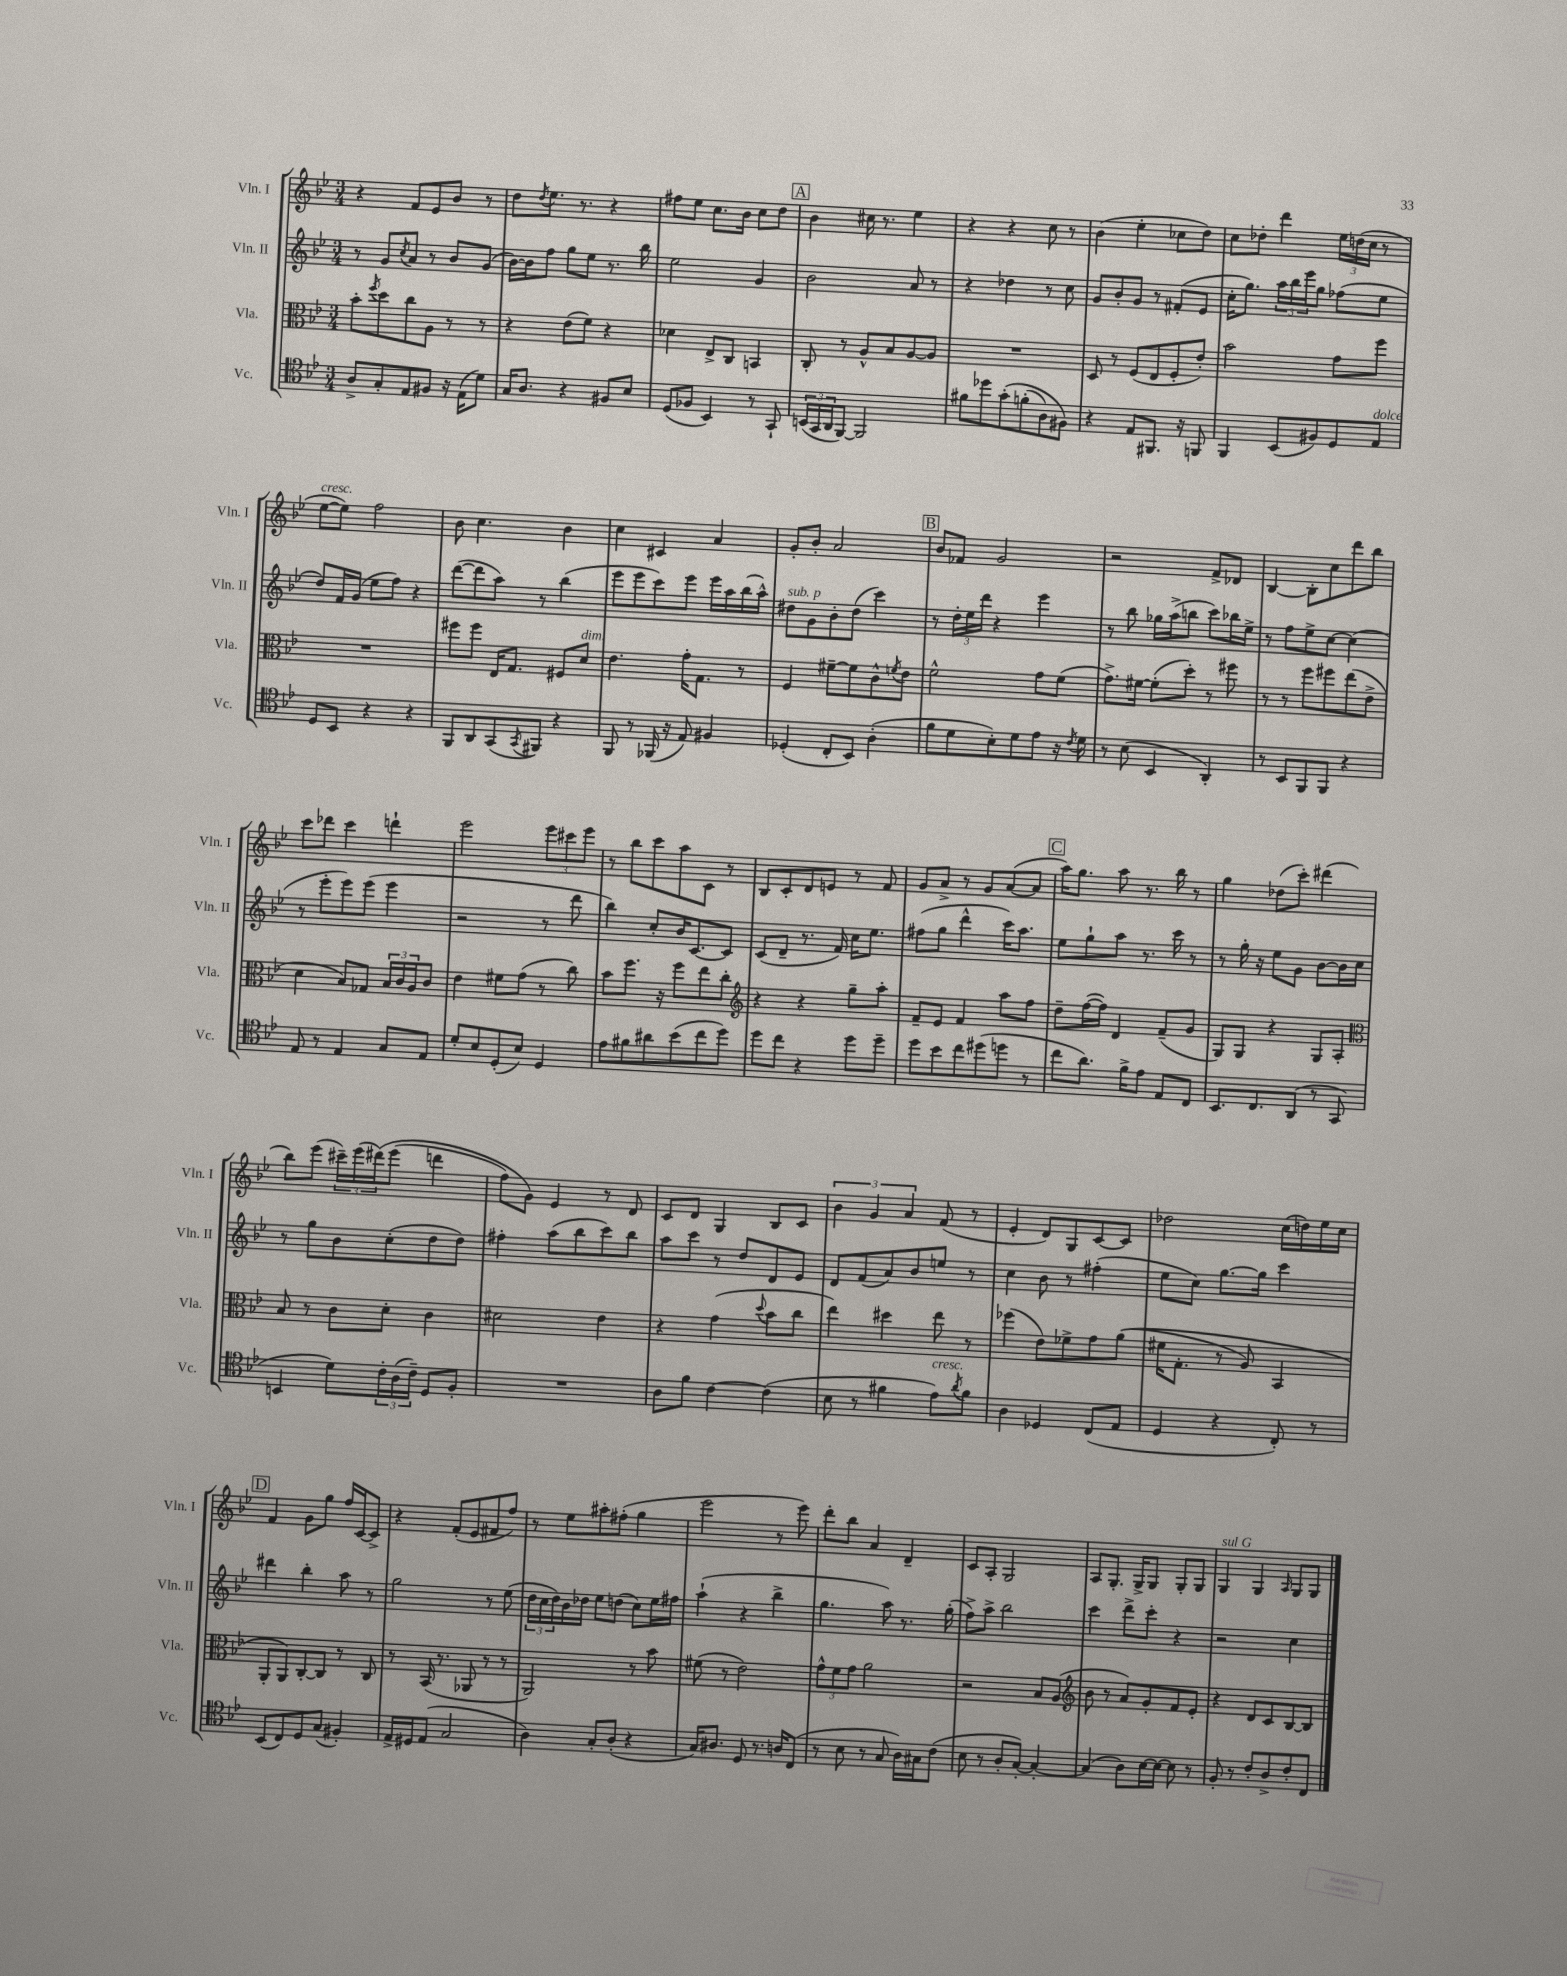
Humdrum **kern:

**kern	**kern	**kern	**kern
*part4	*part3	*part2	*part1
*staff4	*staff3	*staff2	*staff1
*I"Vc.	*I"Vla.	*I"Vln. II	*I"Vln. I
*I'Vc.	*I'Vla.	*I'Vln. II	*I'Vln. I
*clefC4	*clefC3	*clefG2	*clefG2
*k[b-e-]	*k[b-e-]	*k[b-e-]	*k[b-e-]
*M3/4	*M3/4	*M3/4	*M3/4
=112	=112	=112	=112
8A^/L	8b-'\L	8r	4r
.	8qff/	.	.
8G'/	8dd\	8g/L	.
.	.	8qcc/	.
8E-/	8cc\	8a/J	8f/L
8F#X/J	8A\J	8r	8e-/
16r	8r	8b-/L	8b-/J
(16E-\KL	.	.	.
8d\J)	8r	(8g/J	8r
=113	=113	=113	=113
16G/KL	4r	[16b-\LL)	8dd\L
8.A/J	.	16b-\J]	.
.	.	.	8qdd/
.	.	8ff\J	8.ee-\J
4r	(8e-\L	8gg\L	.
.	.	.	8.r
.	8f\J)	8ee-\J	.
8F#X/L	4r	8.r	4r
8B-/J	.	.	.
.	.	16bb-\	.
=114	=114	=114	=114
(8D/L	4d-X\	2ee-\	8ff#X\L
8F-X/J	.	.	8ee-\J
4BB-/)	8E-^/L	.	8.cc\L
.	8C/J	.	.
.	.	.	16b-\Jk
8r	4BBn/	4g/	8cc\L
8GG`/	.	.	8dd\J
!!LO:REH:place=s1:t=A
=115	=115	=115	=115
(24BBn/LL	8C'/	2b-\	4b-\
24GG/	.	.	.
24AA/J	.	.	.
[8FF/J)	8r	.	.
2FF/]	8A^^/L	.	16cc#X\
.	.	.	8.r
.	8B-/	.	.
.	[8A/	8a/	4ee-\
.	8A/J]	8r	.
=116	=116	=116	=116
8f#X\L	2.r	4r	4r
8dd-X\	.	.	.
(8g'\	.	4dd-X\	4r
(8fn'\	.	.	.
8A\)	.	8r	8cc\
8F#X\J)	.	8cc\	8r
=117	=117	=117	=117
4r	8D/	8g/L	(4b-\
.	8r	8b-'/	.
8E-/L	(8F/L	8g/J	4ee-'\
8.FF#X/J	8E-/	8r	.
.	8F'/	(8f#X'/L	8cc-X\L
16r	.	.	.
8FFn/	8e-'/J)	8e-/J	8dd\J)
=118	=118	=118	=118
4FF/	2b-\	16cc'\KL	8cc\L
.	.	8.gg\J)	.
.	.	.	8dd-X'\J
(8BB-/L	.	24aa\LL	4ddd\
.	.	24bb-\	.
.	.	24eee-\J	.
8F#X/)	.	8gg\J	.
8D/	8g\L	(8ff-X\L	24ee-\LL
.	.	.	(24ddn\
.	.	.	24cc\JJ
!LO:TX:a:i:t=dolce	!	!	!
8E-/J	8ff\J	8ee-\J	8r
!!LO:LB:g=z
=119	=119	=119	=119
!	!	!	!LO:TX:a:i:t=cresc.
8D/L	2.r	8dd/L)	[8ee-\L
8BB-/J	.	16f/L	8ee-\J])
.	.	(16g/JJ	.
4r	.	8ee-\L	2ff\
.	.	8ff\J)	.
4r	.	4r	.
=120	=120	=120	=120
8FF/L	8ff#X\L	([8ddd\L	8b-\
8AA/	8ff#\J	8ddd\]	4.cc\
(8GG/	16E-/KL	8aa\J)	.
.	8.G/J	.	.
8qGG/	.	.	.
8FF#X/J)	.	8r	.
4r	8F#X/L	(4bb-\	4b-\
!	!LO:TX:a:i:t=dim.	!	!
.	8d/J	.	.
=121	=121	=121	=121
8FF/	4.e-\	8eee-\L	4cc\
8r	.	8eee-\	.
(16FF-X/	.	8ccc\)	4c#X/
16r	.	.	.
8E-/)	16g'\KL	8eee-\J	.
.	8.G\J	.	.
4F#X/	.	16eee-\LL	4a/
.	.	16aa\	.
.	8r	(16bb-\	.
.	.	16aa^^\JJ)	.
=122	=122	=122	=122
!	!	!LO:TX:a:i:t=sub. p	!
(4D-X'/	4F/	8dd#X\L	8g'/L
.	.	8g\	8b-'/J
8C'/L	[8f#X~\L	8b-'\	2a/
8BB-/J)	8f#\]	(8dd#\J	.
(4A'\	8c^^\	4ccc\)	.
.	8qfn/	.	.
.	8e-\J	.	.
!!LO:REH:place=s1:t=B
=123	=123	=123	=123
8f\L	2f^^\	8r	8b-/L
8d\	.	24dd'\LL	8f-X/J
.	.	24ee-\	.
.	.	24ddd\JJ	.
8B-'\)	.	4r	2g/
8d\	.	.	.
8e-\J	8g\L	4eee-\	.
16r	(8f\J	.	.
8qc/	.	.	.
16d\	.	.	.
=124	=124	=124	=124
8r	8.g^\L)	8r	2r
(8B-\	.	8bb-\	.
.	[16f#X\Jk	.	.
4BB-/	(8f#'\L]	16gg-X\LL	.
.	.	(16aa^\J	.
.	8dd'\J)	8bbn\J	.
4AA'/)	8r	8ccc\L)	8f^/L
.	8ff#X\	16bb-X\L	8d-X/J
.	.	16ee-^\JJ	.
=125	=125	=125	=125
8r	8r	8r	[4B-/
8BB-/L	8r	8ff\L	.
8FF/	8ff\L	8ee-^\	8B-'\L]
8FF/J	8ff#X\	[8cc\J	8cc\
4r	(8ee-\	(4cc\]	8ddd\
.	8e-^\J	.	8bb-\J
!!LO:LB:g=z
=126	=126	=126	=126
8E-/	4d\	8r	8ccc\L
8r	.	8eee-'\L	8ddd-X\J
4E-/	8B-/L)	8eee-\)	4ccc\
.	8G-X/J	(8eee-\J	.
8G/L	24B-/LL	4eee-\	4dddn`\
.	24c/	.	.
.	24A/J	.	.
8E-/J	8c/J	.	.
=127	=127	=127	=127
8d'/L	4e-\	2r	2eee-\
8B-/	.	.	.
(8D'/	8f#X\L	.	.
8B-/J)	(8g\J	.	.
4D/	8r	8r	12eee-\L
.	.	.	12ccc#X\
.	8cc\)	8ddd\	.
.	.	.	12eee-\J
=128	=128	=128	=128
8e-\L	8b-\L	4bb-\)	8r
8f#X\	8.ff\J	.	8bb-\L
8a#X\	.	8cc'/L	8ccc\
.	16r	.	.
(8b-\	8ff\L	16b-/K	8aa\
.	.	[8.c/	.
8cc\	8ee-\	.	8c\J
8dd\J)	8cc'\J	8c/J]	8r
=129	=129	=129	=129
*	*clefG2	*	*
8dd\L	4r	(8c/L	8B-/L
8cc\J	.	8d~/J	8c'/
4r	4r	8.r	8d/
.	.	.	8en/J
.	.	16f/)	.
8dd\L	8gg~\L	16cc\KL	8r
.	.	8.ee-\J	.
8dd~\J	8aa'\J	.	8f/
=130	=130	=130	=130
8dd\L	8f~/L	(8ff#X\L	8g/L
8b-\	8e-/J	8gg\J	8a^/J
8cc\	4f/	4ddd^^\	8r
(8dd#X\	.	.	8g/L
8ddn\J	8aa\L	16ccc\KL)	([8a/
.	.	8.aa\J	.
8r	8ff\J	.	8a/J]
!!LO:REH:place=s1:t=C
=131	=131	=131	=131
8cc\L	8dd~\L	8ee-\L	16aa\KL)
.	.	.	8.gg\J
8.a\J)	([16ff\L	8gg`\	.
.	16ff\JJ])	.	.
.	4d/	8aa\J	8aa\
16f^\KL	.	.	.
8e-\J	.	8.r	8.r
8E-/L	(8f~/L	.	.
.	.	16ccc\	16bb-\
8C/J	8g/J	8r	8r
=132	=132	=132	=132
8.BB-/L	8G/L)	8r	4gg\
.	8G/J	16gg'\	.
8.C/	.	16r	.
.	4r	8ee-\L	(8dd-X\L
(8AA/J	.	8g\J	8ccc'\J)
8r	8G/L	[8b-\L	(4ddd#X\
8GG/	8A'/J	16b-\L]	.
.	.	16cc\JJ	.
!!LO:LB:g=z
=133	=133	=133	=133
*	*clefC3	*	*
4BBn/	8B-/	8r	8bb-\L)
.	8r	8gg\L	(8eee-\J
8d\L)	8c\L	8b-\	24ccc#X~\LL)
.	.	.	(24eee-\
.	.	.	(24ddd#X\J)
24c'\L	8d'\J	(8cc'\	(8eee-\J
(24A\	.	.	.
24c~\JJ)	.	.	.
8D/L	4c\	8dd\	4dddn\
8F'/J	.	8dd\J)	.
=134	=134	=134	=134
2.r	2d#X\	4ff#X'\	8ff\L)
.	.	.	8g\J)
.	.	(8aa\L	4e-/
.	.	8bb-\	.
.	4e-\	8ccc\)	8r
.	.	8bb-\J	8d/
=135	=135	=135	=135
8A\L	4r	8aa\L	8c/L
8f\J	.	8ccc\J	8d/J
[4c\	(4g\	8r	4G/
.	.	8dd/L	.
.	8qqdd/	.	.
(4c\]	8b-\L	8d/	8B-/L
.	8cc\J	8e-/J	8c/J
=136	=136	=136	=136
8B-\	4ee-\)	8d/L	6b-\
8r	.	(8f/	.
.	.	.	6g/
4f#X\	4dd#X\	8a/)	.
.	.	.	6a/
.	.	8b-/	.
!LO:TX:a:i:t=cresc.	!	!	!
8e-\L)	8ee-\	8een/J	(8f/
8qa/	.	.	.
8f#\J	8r	8r	8r
=137	=137	=137	=137
4A\	(4ff-X\	4cc\	4e-'/
4D-X/	8e-\L)	8b-\	8d/L)
.	8f-X^\	8r	8G/
(8C/L	8g\	(4ff#X'\	[8c/
8E-/J	((8a\J	.	8c/J]
=138	=138	=138	=138
4D/	16f#X\KL	8ee-\L	2dd-X\
.	8.G'\J	.	.
.	.	8cc\J)	.
4r	8r	[8.gg\L	.
.	8A/)	.	.
.	.	16gg\Jk]	.
8C'/)	4BB-/	4ccc\	(16cc\LL
.	.	.	16ddn\)
8r	.	.	16ee-\
.	.	.	16cc\JJ
!!LO:LB:g=z
!!LO:REH:place=s1:t=D
=139	=139	=139	=139
(8BB-/L	8AA'/L	4ddd#X\	4f/
8C/)	8AA/)	.	.
8D/	[8C'/	4bb-'\	8g\L
(8G/J	8C/J]	.	8gg\J
4F#X'/)	8r	8aa\	16ff/LL
.	.	.	[16c/J
.	8C/	8r	8c^/J]
=140	=140	=140	=140
16E-^/LL	8r	2gg\	4r
16D#X/J	.	.	.
(8E-/J	(16BB-/	.	.
.	8.r	.	.
2G/	.	.	(8f'/L
.	8AA-X/	.	8e-/
.	8r	8r	8f#X/
.	8r	(8ee-\	8ff/J)
=141	=141	=141	=141
4A\)	2AA/)	24dd\LL	8r
.	.	24cc\	.
.	.	24dd\)	.
.	.	16b-\	8ee-\L
.	.	16dd-X\JJ	.
8G'/L	.	8ee-\L	8aa#X'\
(8A'/J	.	(8ddn\J	(8ff#X'\J
4r	8r	8cc\L)	4gg\
.	8b-\	16ee-\L	.
.	.	16ff#X\JJ	.
=142	=142	=142	=142
16G/KL)	(8f#X\	(4aa`\	2eee-\
8.A#X/J	.	.	.
.	8r	.	.
8D/	2e-\)	4r	.
8.r	.	.	.
.	.	4bb-^\	8r
16An/KL	.	.	.
(8C/J	.	.	8eee-\)
=143	=143	=143	=143
8r	12g^^\L	4.gg\	8ddd'\L
.	12f\	.	.
8B-\	.	.	8bb-\J
.	12g\J	.	.
8r	2a\	.	4a/
8G/	.	8aa\)	.
16A\LL)	.	8.r	4d~/
16G#X\J	.	.	.
(8c\J	.	.	.
.	.	(16gg'\	.
=144	=144	=144	=144
8B-\	2r	8ff^\L)	8c/L
8r	.	8aa^\J	8A'/J
8A'/L	.	2bb-\	2G/
[8G'/J)	.	.	.
4G'/_	8B-/L	.	.
.	(8A/J	.	.
=145	=145	=145	=145
*	*clefG2	*	*
(4G/]	8b-\	4ccc\	8A/L
.	8r	.	8.G'/J
8A\L)	8a/L)	8ddd^\L	.
.	.	.	16G^/KL
[16B-\L	8g'/	8ccc'\J	8G/J
16B-\JJ_	.	.	.
8B-\]	8f/	4r	8G'/L
8r	8e-'/J	.	8G/J
=146	=146	=146	=146
!	!	!	!LO:TX:a:i:t=sul G
8F'/	4r	2r	4G/
8r	.	.	.
8c'/L	8d/L	.	4G/
8A^/	8c/	.	.
.	.	.	16qqA/
8c'/	[8B-/	4cc\	8G/L
8C/J	8B-/J]	.	8G/J
==	==	==	==
*-	*-	*-	*-
